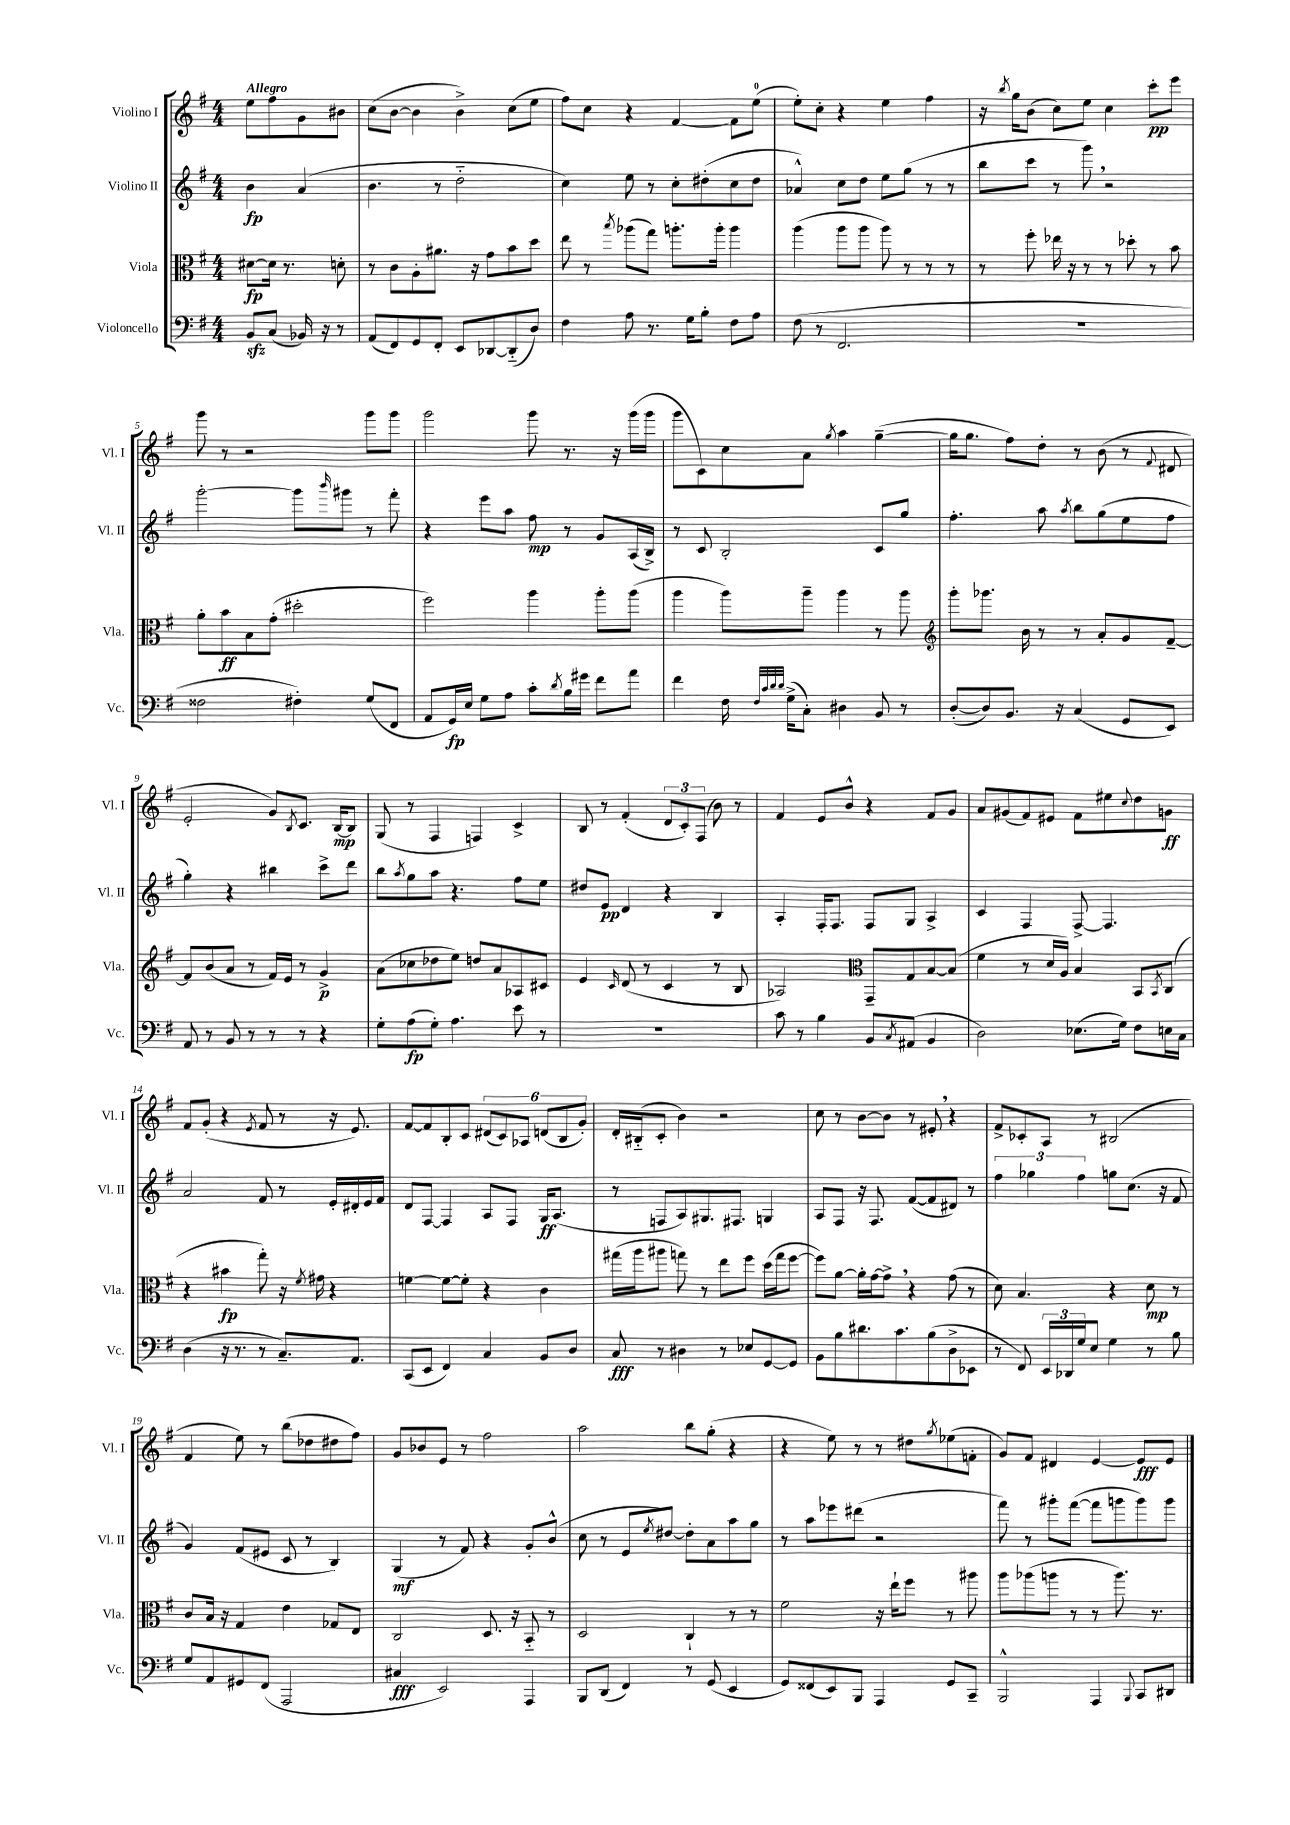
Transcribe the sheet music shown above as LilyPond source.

<<
\new StaffGroup <<
\new Staff = "s0" \with { instrumentName = "Violino I" shortInstrumentName = "Vl. I" } {
    \clef treble \key g \major \numericTimeSignature \time 4/4 \partial 2 \tempo "Allegro"
    e''8 fis''8 g'8 bis'8 |
    c''8( b'8~ b'4 b'4->) c''8( e''8 |
    fis''8) c''8 r4 fis'4~ fis'8 e''8-0( |
    e''8-.) c''8-. r4 e''4 fis''4 |
    r16 \acciaccatura { b''8 } g''16 b'8( c''8) e''8 c''4 c'''8-.\pp e'''8 |
    g'''8 r8 r2 g'''8 g'''8 |
    g'''2 g'''8 r8. r16 g'''16( g'''16 |
    g'''8 c'8) c''8 a'8 \acciaccatura { g''8 } a''4 g''4~--( |
    g''16 g''8. fis''8) d''8-. r8 b'8( r8 \appoggiatura { fis'8 } dis'8 |
    e'2-. g'8) \acciaccatura { b8 } c'8. b16~\mp b8 |
    g8( r8 fis4 f4) c'4-> |
    b8 r8 fis'4-.( \tuplet 3/2 { d'8 c'8-.) fis8( } b'8) r8 |
    fis'4 e'8 b'8-^ r4 fis'8 g'8 |
    a'8 gis'8( fis'8) eis'8 fis'8 eis''8 \appoggiatura { c''8 } d''8 g'8\ff |
    fis'8 g'8-.( r4 \acciaccatura { e'8 } fis'8 r8 r16 e'8.) |
    fis'8~ fis'8 b8-. c'8 \tuplet 6/4 { dis'8( c'8) aes8 d'8( b8 g'8-.) } |
    d'16-. bis16-_( c'8-. b'4) r2 |
    c''8 r8 b'8~ b'8 r8 eis'8-. \breathe r4 |
    fis'8-> ces'8-. a8 r8 bis2( |
    fis'4 e''8) r8 b''8( des''8 dis''8 fis''8) |
    g'8 bes'8 e'8 r8 fis''2 |
    a''2 b''8 g''8-.( r4 |
    r4 e''8) r8 r8 dis''8 \acciaccatura { g''8 } ees''8( f'8-. |
    g'8) fis'8 dis'4 e'4~ e'8\fff e'8 \bar "|." |
}
\new Staff = "s1" \with { instrumentName = "Violino II" shortInstrumentName = "Vl. II" } {
    \clef treble \key g \major \numericTimeSignature \time 4/4 \partial 2
    b'4\fp a'4( |
    b'4. r8 d''2-_ |
    c''4) e''8 r8 c''8-. dis''8-.( c''8 dis''8 |
    aes'4-^) c''8 d''8 e''8 g''8( r8 r8 |
    b''8 c'''8 r8 g'''8) \breathe r2 |
    g'''2~-. g'''8 \grace { b'''16 } gis'''8 r8 fis'''8-. |
    r4 e'''8 a''8 fis''8\mp r8 g'8 a16( b16->) |
    r8 c'8 b2-. c'8 g''8 |
    fis''4.-. a''8 \acciaccatura { a''8 } b''8 g''8( e''8 fis''8 |
    g''4-.) r4 bis''4 c'''8-> d'''8 |
    b''8 \acciaccatura { a''8 } g''8 a''8 r4. fis''8 e''8 |
    dis''8 e'8\pp d'4 r4 b4 |
    a4-. fis16-. fis8. fis8 g8 a4-> |
    c'4 fis4 fis8~-> fis4. |
    a'2 fis'8 r8 e'16-. dis'16-. e'16 fis'16 |
    d'8 fis8~ fis4 a8 fis8 g16\ff a8.( |
    r8 f8 a8) gis8. fis8. g4 |
    a8 fis8 r16 fis8. fis'8~( fis'8 dis'8) r8 |
    \tuplet 3/2 { fis''4 ges''4 fis''4 } g''8 c''8.( r16 fis'8 |
    g'4) fis'8( eis'8 c'8 r8 b4) |
    g4\mf( r8 fis'8) r4 g'8-. b'8-^( |
    c''8 r8 e'8 \acciaccatura { e''8 } dis''8~) dis''8-. a'8 a''8 g''8 |
    r8 a''8 ees'''8 dis'''8( r2 |
    fis'''8) r8 gis'''8-. fis'''8~( fis'''8 g'''8 g'''8) g'''8 \bar "|." |
}
\new Staff = "s2" \with { instrumentName = "Viola" shortInstrumentName = "Vla." } {
    \clef alto \key g \major \numericTimeSignature \time 4/4 \partial 2
    dis'8~\fp dis'16 r8. d'8-. |
    r8 c'8 a8-. ais'8. r16 g'8 b'8 d''8 |
    e''8 r8 \acciaccatura { b''8 } aes''8( g''8) a''8.-. a''16-. a''4 |
    a''4( a''8 a''8 a''8) r8 r8 r8 |
    r8 fis''8-. ees''16 r16 r8 r8 des''8-. r8 b'8 |
    a'8-. b'8\ff b8 g'8-.( dis''2-. |
    fis''2) a''4 a''8-. a''8( |
    a''4 a''8) a''8-- a''4 r8 a''8 |
    \clef treble g'''8-. ges'''8. b'16 r8 r8 a'8-. g'8 fis'8~-- |
    fis'8 b'8( a'8 r8 fis'16) e'16 r8 g'4->\p |
    a'8( ces''8 des''8 e''8) d''8 a'8 aes8 cis'8 |
    e'4 \grace { c'16 } d'8( r8 c'4 r8 b8 |
    aes2) \clef alto g,8-- g8 b8~ b8( |
    fis'4 r8 d'16 a16) b4 b,8 \acciaccatura { b,8 } c8( |
    r4 bis'4\fp g''8-.) r16 \acciaccatura { fis'8 } gis'16 r4 |
    f'4~ f'8~ f'8-. r4 c'4 |
    gis''16( a''16 ais''8 g''8) r8 e''8 fis''8 d''16( g''16 fis''8~ |
    fis''8) a'8~ a'16-. g'16~ g'8-> \breathe r4 g'8( r8 |
    d'8) b4. r4 d'8\mp r8 |
    c'8 b16 r16 g4 e'4 ges8 e8 |
    c2 d8. r16 b,8-_ r8 |
    d2 c4-! r8 r8 |
    fis'2 r16 e''16-! fis''8 r8 ais''8 |
    a''8 aes''8( a''8 r8 r8 a''8.) r8. \bar "|." |
}
\new Staff = "s3" \with { instrumentName = "Violoncello" shortInstrumentName = "Vc." } {
    \clef bass \key g \major \numericTimeSignature \time 4/4 \partial 2
    b,8\sfz c8( bes,16) r16 r8 |
    a,8( fis,8) g,8 fis,8-. e,8 des,8~ des,8-_( d8) |
    fis4 a8 r8. g16 b8-. fis8 a8 |
    fis8( r8 fis,2. |
    R1 |
    fisis2 fis4-.) g8( fis,8 |
    a,8 g,16\fp) e16 g8 a8 c'8-. \acciaccatura { d'8 } b16 gis'16 fis'8 a'8 |
    fis'4 fis16 \grace { fis32 c'32 d'32 d'32 } g16->( c8-.) dis4 b,8 r8 |
    d8~-.( d8) b,8. r16 c4( g,8 e,8) |
    a,8 r8 b,8 r8 r8 r8 r4 |
    g8-. a8\fp( g8-.) a4. e'8 r8 |
    R1 |
    c'8 r8 b4 b,8 \acciaccatura { c8 } ais,8( b,4 |
    d2) ees8.( g16) fis8 e16 c16 |
    d4( r16 r8. r8 c8.--) a,8. |
    c,8( e,8 fis,4) c4 b,8 d8 |
    c8\fff r8 dis4 r8 ees8 g,8~ g,8 |
    b,8 b8 dis'8. c'8. b8( d8-> ees,8 |
    r8 fis,8) \tuplet 3/2 { e,16 des,16 g16 } e8 g4 r8 b8 |
    g8 a,8 gis,8 fis,8( a,,2 |
    cis4\fff e,2) a,,4 |
    b,,8 d,8( fis,4) r8 g,8( e,4 |
    g,8) fisis,8( e,8) b,,8 a,,4 g,8 c,8-- |
    b,,2-^ a,,4 \appoggiatura { b,,8 } c,8 dis,8 \bar "|." |
}
>>
>>
